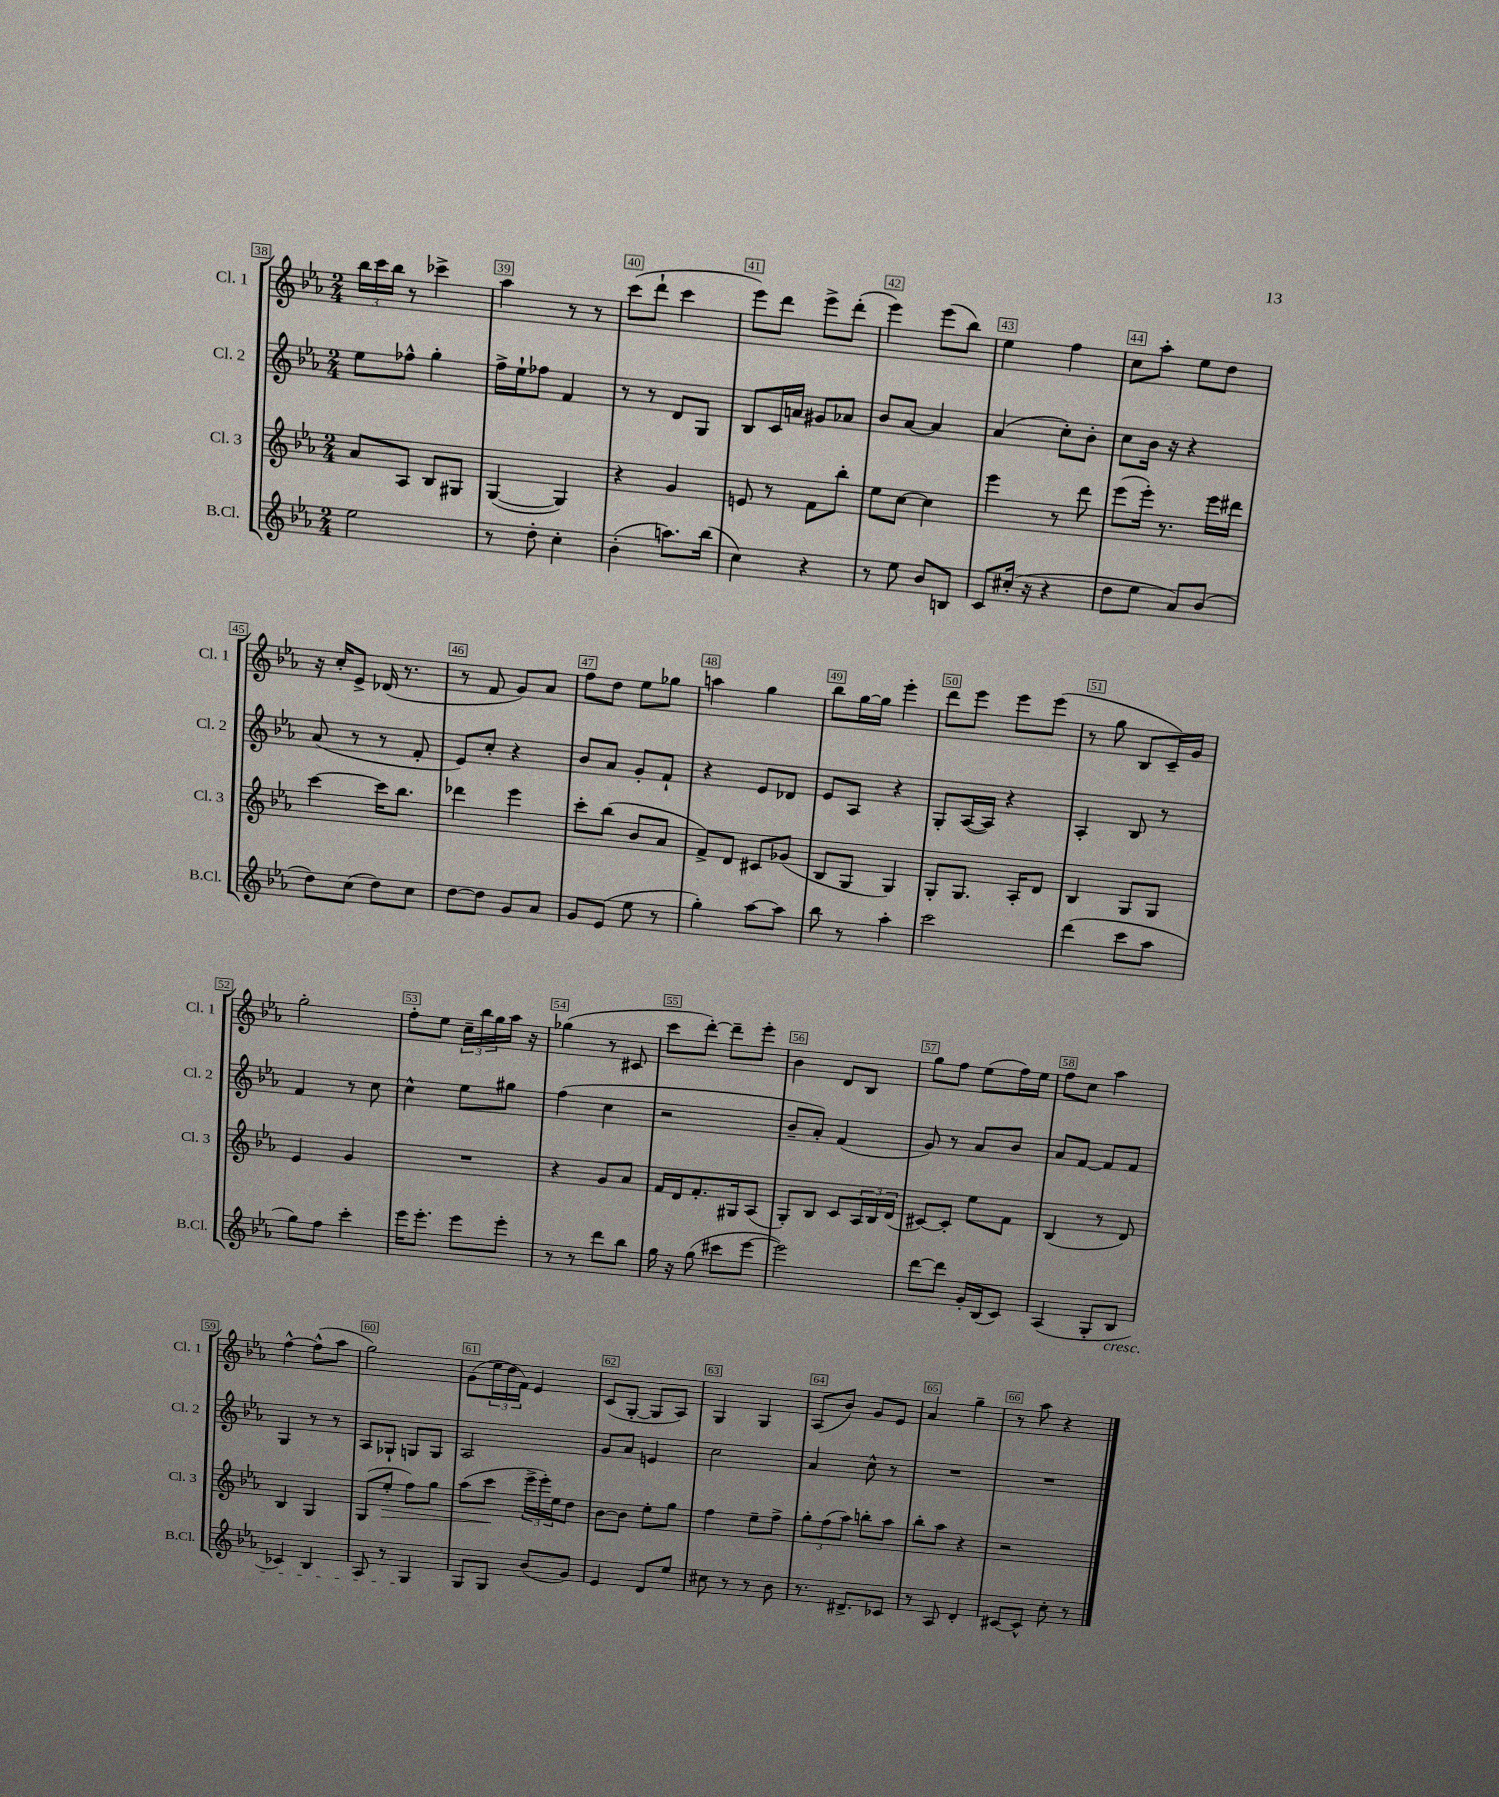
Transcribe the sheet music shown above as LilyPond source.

<<
\new StaffGroup <<
\new Staff = "s0" \with { instrumentName = "Cl. 1" shortInstrumentName = "Cl. 1" } {
    \clef treble \key ees \major \numericTimeSignature \time 2/4
    \tuplet 3/2 { bes''16 c'''16 bes''16 } r8 ces'''4-> |
    aes''4 r8 r8 |
    c'''8( d'''8-! c'''4 |
    ees'''8) d'''8 ees'''8-> d'''8-.( |
    ees'''4) ees'''8( bes''8) |
    ees''4 f''4 |
    c''8 aes''8-. ees''8 d''8 |
    r16 c''16-. ees'8-> des'16( r8. |
    r8 f'8 g'8) aes'8 |
    f''8 d''8 ees''8 ges''8 |
    a''4 g''4 |
    bes''8 g''16~ g''16 ees'''4-. |
    d'''8 ees'''8 ees'''8 ees'''8( |
    r8 g''8 bes8 c'16--) g'16 |
    g''2-. |
    f''8-. ees''8 \tuplet 3/2 { c''16-- bes''16 g''16 } aes''16 r16 |
    ges''4( r8 cis'8 |
    c'''8 d'''8~-.) d'''8-- ees'''8-. |
    bes'4 d'8 bes8 |
    g''8 f''8 ees''8( f''16) ees''16 |
    f''8 c''8 aes''4 |
    f''4~-^ f''8-^( aes''8 |
    g''2) |
    g'8( \tuplet 3/2 { ees''16 d''16 f'16) } ees'4 |
    c'8( g8~-. g8 aes8) |
    g4 g4 |
    aes8( bes'8) g'8 ees'8 |
    aes'4 g''4-- |
    r8 aes''8 r4 \bar "|." |
}
\new Staff = "s1" \with { instrumentName = "Cl. 2" shortInstrumentName = "Cl. 2" } {
    \clef treble \key ees \major \numericTimeSignature \time 2/4
    ees''8 fes''8-^ g''4-. |
    f''16-> ees''16-! fes''8 f'4 |
    r8 r8 d'8 g8 |
    bes8 c'16 a'16 gis'8 aes'8 |
    bes'8 aes'8~ aes'4 |
    aes'4( c''8-.) bes'8-. |
    c''8 bes'16 r16 r4 |
    aes'8( r8 r8 f'8-. |
    ees'8) c''8-. r4 |
    bes'8 aes'8 g'8-. f'8-! |
    r4 ees'8 des'8 |
    ees'8 aes8 r4 |
    g8-. aes16~( aes16) r4 |
    aes4-. bes8 r8 |
    f'4 r8 c''8 |
    c''4-^ ees''8 gis''8 |
    f''4( c''4 |
    r2 |
    bes'8-- aes'8-.) f'4( |
    g'8) r8 aes'8 bes'8 |
    aes'8 f'8~ f'8 f'8 |
    g4 r8 r8 |
    aes8 ges8-! g8 g8 |
    aes2 |
    g'8 aes'8 e'4 |
    c''2 |
    aes'4 c''8-^ r8 |
    R2 |
    R2 \bar "|." |
}
\new Staff = "s2" \with { instrumentName = "Cl. 3" shortInstrumentName = "Cl. 3" } {
    \clef treble \key ees \major \numericTimeSignature \time 2/4
    aes'8 aes8 bes8 gis8 |
    g4~( g4) |
    r4 g'4 |
    e'8 r8 f'8 bes''8-. |
    ees''8 c''8~ c''4 |
    ees'''4 r8 d'''8 |
    ees'''8( ees'''16-.) r8. ees'''16 dis'''16 |
    c'''4~ c'''16 bes''8. |
    des'''4 ees'''4 |
    c'''8-. bes''8( bes'8 aes'8 |
    f'8->) d'8 cis'8 ges'8( |
    bes8 g8 g4) |
    g8-. g8. aes16-. d'8 |
    bes4 g8 g8 |
    ees'4 g'4 |
    R2 |
    r4 g'8 aes'8 |
    f'16 d'16 f'8.-. gis16 aes8( |
    g8-.) bes8 c'8 \tuplet 3/2 { aes16 bes16 d'16( } |
    cis'8~) cis'8-. ees''8 f'8 |
    bes4( r8 d'8) |
    bes4 g4 |
    g8( ees''8-.\> f''8) g''8 |
    aes''8( c'''8\! \tuplet 3/2 { ees'''16-> ees'''16-.) ees''16 } d''8 |
    bes'8~ bes'8 ees''8-. g''8 |
    f''4 ees''8-- f''8-> |
    \tuplet 3/2 { g''8-. f''8( aes''8) } b''8-. aes''8 |
    bes''8-. aes''8 r4 |
    r2 \bar "|." |
}
\new Staff = "s3" \with { instrumentName = "B.Cl." shortInstrumentName = "B.Cl." } {
    \clef treble \key ees \major \numericTimeSignature \time 2/4
    ees''2 |
    r8 d''8-. c''4-. |
    bes'4-.( a''8.) bes''16( |
    c''4) r4 |
    r8 ees''8 bes'8 b8 |
    c'8 cis''16-.( r16 r4 |
    d''8 ees''8 aes'8) bes'8( |
    d''8) c''8( d''8) c''8 |
    d''8~ d''8 g'8 aes'8 |
    g'8 ees'8( ees''8 r8 |
    g''4-.) aes''8~ aes''8 |
    bes''8 r8 aes''4-. |
    c'''2 |
    d'''4( c'''8 aes''8 |
    g''8) f''8 c'''4-. |
    ees'''16 ees'''8.-. ees'''8 ees'''8-. |
    r8 r8 d'''8 bes''8 |
    g''16 r16 g''8( cis'''8 ees'''8~ |
    ees'''2) |
    d'''8~ d'''8 g'16-. bes16( c'8) |
    aes4( g8-. bes8\cresc |
    ces'4) bes4 |
    aes8 r8 g4\! |
    g8 g8 bes'8( g'8) |
    ees'4 d'8 ees''8 |
    cis''8 r8 r8 bes'8 |
    r8. dis'8.-> ces'8 |
    r8 aes8 d'4-. |
    cis'8~ cis'8-^ c''8-. r8 \bar "|." |
}
>>
>>
\layout { \context { \Score currentBarNumber = #38 \override BarNumber.break-visibility = ##(#f #t #t) barNumberVisibility = #all-bar-numbers-visible \override BarNumber.stencil = #(make-stencil-boxer 0.1 0.3 ly:text-interface::print) } }
